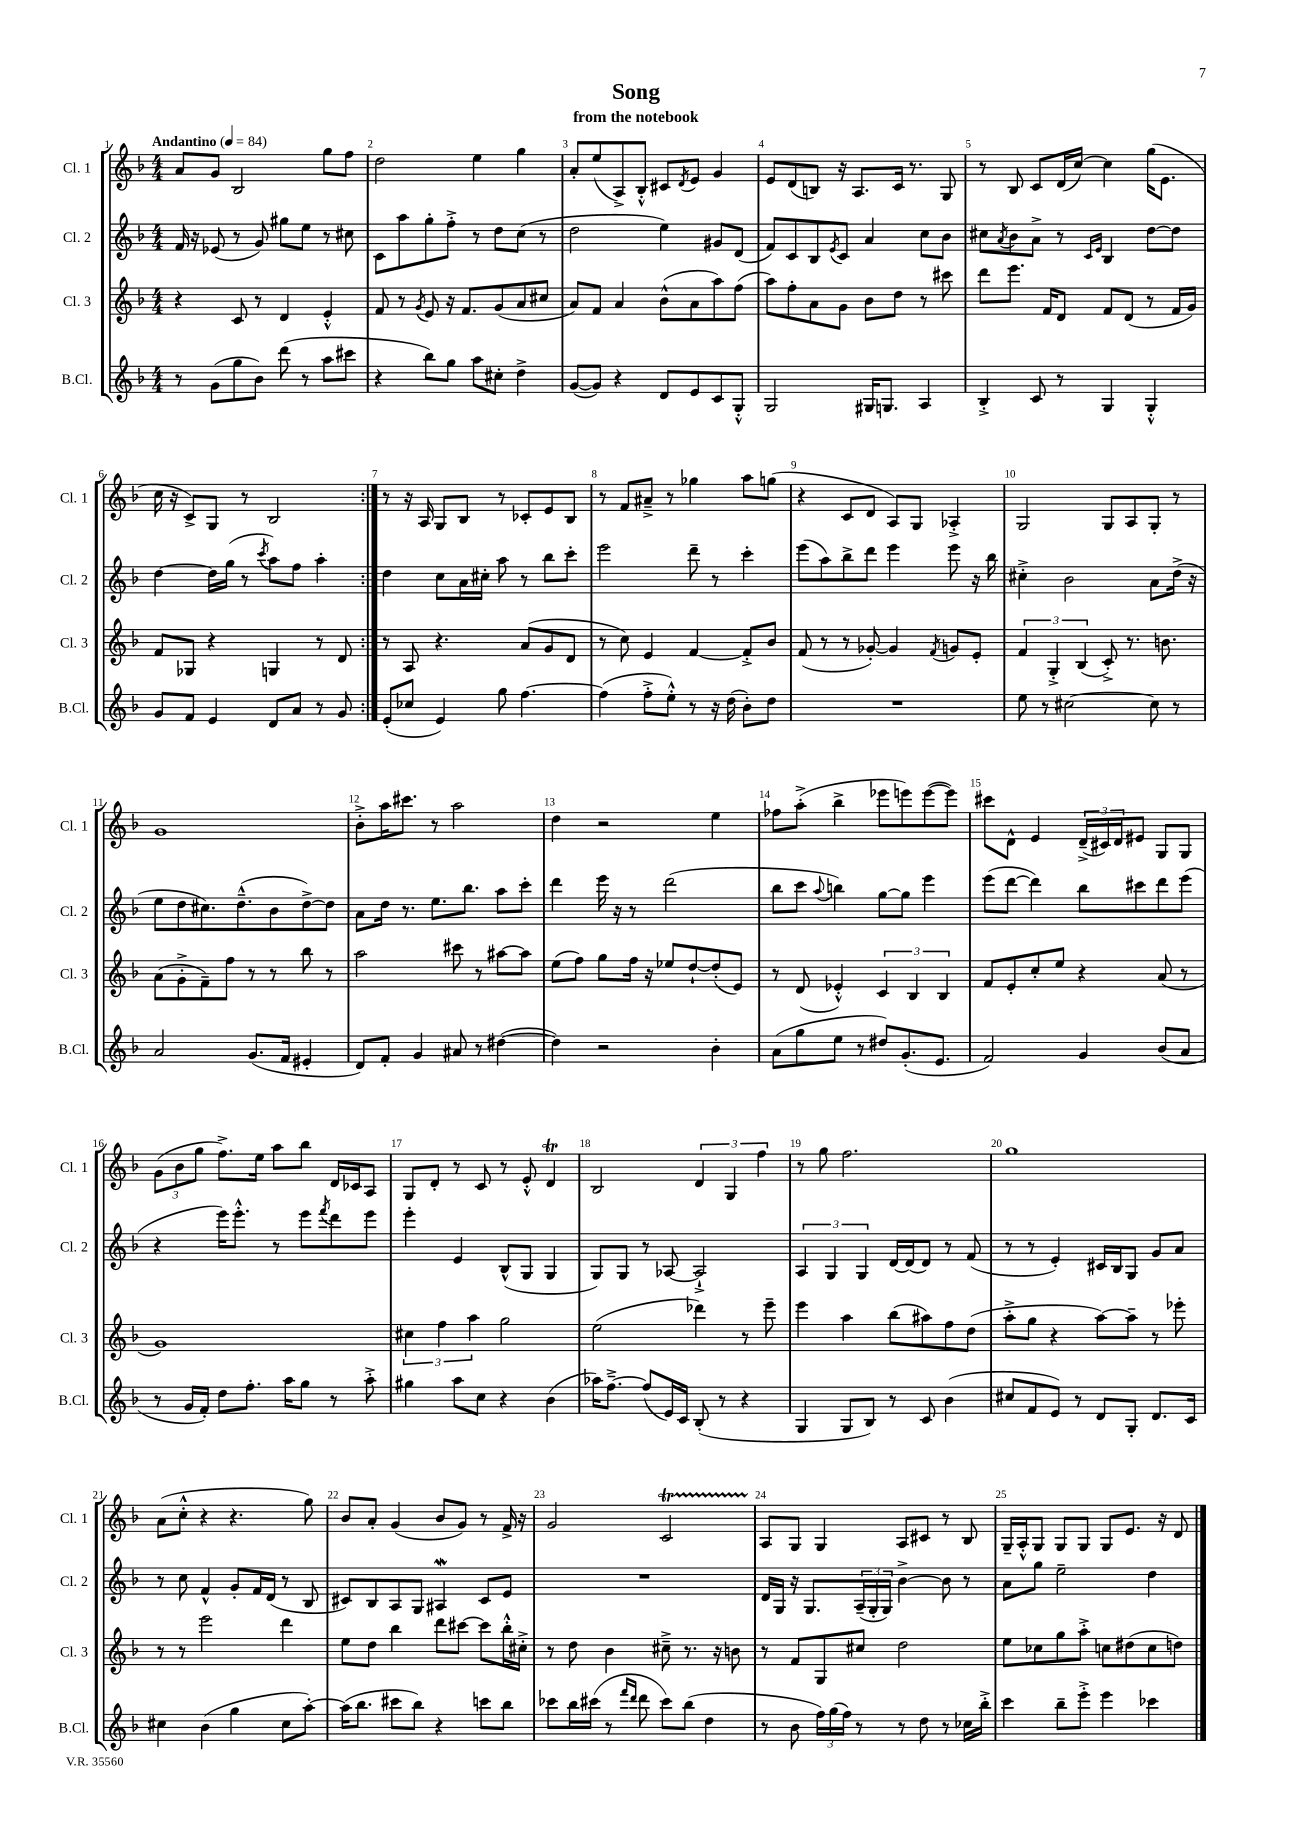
\header { title = "Song" subtitle = "from the notebook" }
<<
\new StaffGroup <<
\new Staff = "s0" \with { instrumentName = "Cl. 1" shortInstrumentName = "Cl. 1" } {
    \clef treble \key f \major \numericTimeSignature \time 4/4 \tempo "Andantino" 4 = 84
    \repeat volta 2 { a'8 g'8 bes2 g''8 f''8 |
    d''2 e''4 g''4 |
    a'8-. e''8( a8->) bes8-.-^ cis'8 \acciaccatura { d'8 } e'8 g'4 |
    e'8 d'8( b8) r16 a8. c'16 r8. g8 |
    r8 bes8 c'8 d'16( c''16~) c''4 g''16( e'8. |
    c''16 r16 c'8->) g8 r8 bes2 | }
    r8 r16 a16 g8 bes8 r8 ces'8-. e'8 bes8 |
    r8 f'8 ais'8---> r8 ges''4 a''8 g''8( |
    r4 c'8 d'8 a8) g8 aes4-.-> |
    g2 g8 a8 g8-. r8 |
    g'1 |
    bes'8-.-> a''16 cis'''8. r8 a''2 |
    d''4 r2 e''4 |
    fes''8 a''8-.->( bes''4-> ees'''8 e'''8) e'''8~( e'''8) |
    cis'''8 d'8-^ e'4 \tuplet 3/2 { d'16--->( cis'16) d'16 } eis'8 g8 g8 |
    \tuplet 3/2 { g'8( bes'8 g''8 } f''8.->) e''16 a''8 bes''8 d'16 ces'16 a8 |
    g8 d'8-. r8 c'8 r8 e'8-.-^ d'4\trill |
    bes2 \tuplet 3/2 { d'4 g4 f''4 } |
    r8 g''8 f''2. |
    g''1 |
    a'8( c''8-.-^ r4 r4. g''8) |
    bes'8 a'8-. g'4( bes'8 g'8) r8 f'16-> r16 |
    g'2 c'2\startTrillSpan |
    a8\stopTrillSpan g8 g4 a8 cis'8 r8 bes8 |
    g16-- a16-.-^ g8 g8 g8 g8 e'8. r16 d'8 \bar "|." |
}
\new Staff = "s1" \with { instrumentName = "Cl. 2" shortInstrumentName = "Cl. 2" } {
    \clef treble \key f \major \numericTimeSignature \time 4/4
    \repeat volta 2 { f'16 r16 ees'8( r8 g'8) gis''8 e''8 r8 cis''8 |
    c'8 a''8 g''8-. f''8-.-> r8 d''8 c''8( r8 |
    d''2 e''4) gis'8 d'8( |
    f'8) c'8 bes8 \acciaccatura { e'8 } c'8 a'4 c''8 bes'8 |
    cis''8 \acciaccatura { a'8 } bes'8 a'8-> r8 \grace { c'16 e'16 } bes4 d''8~ d''8 |
    d''4~ d''16 g''16( r8 \acciaccatura { c'''8 } a''8) f''8 a''4-. | }
    d''4 c''8 a'16 cis''16-. a''8 r8 bes''8 c'''8-. |
    e'''2 d'''8-- r8 c'''4-. |
    e'''8( a''8) bes''8-> d'''8 e'''4 e'''8 r16 bes''16 |
    cis''4-.-> bes'2 a'8 d''16->( r16 |
    e''8 d''8 cis''8.) d''8.---^( bes'8 d''8~->) d''8 |
    a'8 d''16 r8. e''8. bes''8. a''8 c'''8-. |
    d'''4 e'''16 r16 r8 d'''2( |
    bes''8 c'''8 \appoggiatura { a''8 } b''4) g''8~ g''8 e'''4 |
    e'''8( d'''8~ d'''4) bes''8 cis'''8 d'''8 e'''8( |
    r4 e'''16) e'''8.-.-^ r8 e'''8 \acciaccatura { f'''8 } d'''8 e'''8 |
    e'''4-. e'4 bes8-^( g8 g4 |
    g8) g8 r8 aes8~ aes2-!-> |
    \tuplet 3/2 { a4 g4 g4 } d'16~ d'16( d'8) r8 f'8( |
    r8 r8 e'4-.) cis'16 bes16 g8 g'8 a'8 |
    r8 c''8 f'4-^ g'8-. f'16 d'16( r8 bes8 |
    cis'8) bes8 a8 g8 ais4\mordent cis'8 e'8 |
    R1 |
    d'16 g16 r16 g8. \tuplet 3/2 { a16--( g16-. g16) } bes'4~-> bes'8 r8 |
    a'8 g''8 e''2-- d''4 \bar "|." |
}
\new Staff = "s2" \with { instrumentName = "Cl. 3" shortInstrumentName = "Cl. 3" } {
    \clef treble \key f \major \numericTimeSignature \time 4/4
    \repeat volta 2 { r4 c'8 r8 d'4 e'4-.-^ |
    f'8 r8 \acciaccatura { g'8 } e'8 r16 f'8. g'8( a'8 cis''8 |
    a'8) f'8 a'4 bes'8-^( a'8 a''8) f''8( |
    a''8) f''8-. a'8 g'8 bes'8 d''8 r8 cis'''8 |
    d'''8 e'''8. f'16 d'8 f'8 d'8( r8 f'16 g'16) |
    f'8 ges8 r4 g4 r8 d'8 | }
    r8 a8 r4. a'8( g'8 d'8 |
    r8 c''8) e'4 f'4~ f'8-.-> bes'8 |
    f'8( r8 r8 ges'8~-.) ges'4 \acciaccatura { f'8 } g'8 e'8-. |
    \tuplet 3/2 { f'4 g4-.-> bes4( } c'8-.->) r8. b'8. |
    a'8( g'8-.-> f'8--) f''8 r8 r8 bes''8 r8 |
    a''2 cis'''8 r8 ais''8~ ais''8 |
    e''8( f''8) g''8 f''16 r16 ees''8 d''8~-! d''8-.( e'8) |
    r8 d'8( ees'4-.-^) \tuplet 3/2 { c'4 bes4 bes4 } |
    f'8 e'8-. c''8-. e''8 r4 a'8( r8 |
    g'1) |
    \tuplet 3/2 { cis''4 f''4 a''4 } g''2 |
    e''2( des'''4) r8 e'''8-- |
    e'''4 a''4 bes''8( ais''8) f''8 d''8( |
    a''8-.-> g''8 r4 a''8~) a''8-- r8 ees'''8-. |
    r8 r8 e'''2 d'''4 |
    e''8 d''8 bes''4 d'''8 cis'''8~ cis'''8 bes''16-.-^ cis''16-.-> |
    r8 d''8 bes'4 cis''8---> r8. r16 b'8 |
    r8 f'8 g8 cis''8 d''2 |
    e''8 ces''8 g''8 a''8-.-> c''8 dis''8( c''8 d''8) \bar "|." |
}
\new Staff = "s3" \with { instrumentName = "B.Cl." shortInstrumentName = "B.Cl." } {
    \clef treble \key f \major \numericTimeSignature \time 4/4
    \repeat volta 2 { r8 g'8( g''8 bes'8) d'''8( r8 a''8 cis'''8 |
    r4 bes''8) g''8 a''8 cis''8-. d''4-> |
    g'8~( g'8) r4 d'8 e'8 c'8 g8-.-^ |
    g2 gis16 g8. a4 |
    bes4-.-> c'8 r8 g4 g4-.-^ |
    g'8 f'8 e'4 d'8 a'8 r8 g'8 | }
    e'8-.( ces''8 e'4) g''8 f''4.~ |
    f''4( f''8-.-> e''8-.-^) r8 r16 d''16( bes'8-.) d''8 |
    R1 |
    e''8 r8 cis''2~ cis''8 r8 |
    a'2 g'8.( f'16 eis'4-. |
    d'8) f'8-. g'4 ais'8 r8 dis''4~( |
    dis''4) r2 bes'4-. |
    a'8( g''8 e''8 r8 dis''8) g'8.-.( e'8. |
    f'2) g'4 bes'8( a'8 |
    r8 g'16 f'16-.) d''8 f''8.-. a''16 g''8 r8 a''8-.-> |
    gis''4 a''8 c''8 r4 bes'4( |
    aes''16) f''8.~---> f''8( e'16) c'16 bes8-.( r8 r4 |
    g4 g8 bes8) r8 c'8 bes'4( |
    cis''8 f'8 e'8) r8 d'8 g8-. d'8. c'16 |
    cis''4 bes'4( g''4 cis''8 a''8~-.) |
    a''16( bes''8. cis'''8 bes''8) r4 c'''8 bes''8 |
    ces'''8 bes''16 cis'''16( r8 \grace { f'''16 d'''16 } d'''8 cis'''8) bes''8( d''4 |
    r8 bes'8 \tuplet 3/2 { f''16) g''16( f''16) } r8 r8 d''8 r8 ces''16 bes''16-.-> |
    c'''4 bes''8-- e'''8-.-> e'''4 ces'''4 \bar "|." |
}
>>
>>
\layout { \context { \Score \override BarNumber.break-visibility = ##(#f #t #t) barNumberVisibility = #all-bar-numbers-visible } }
